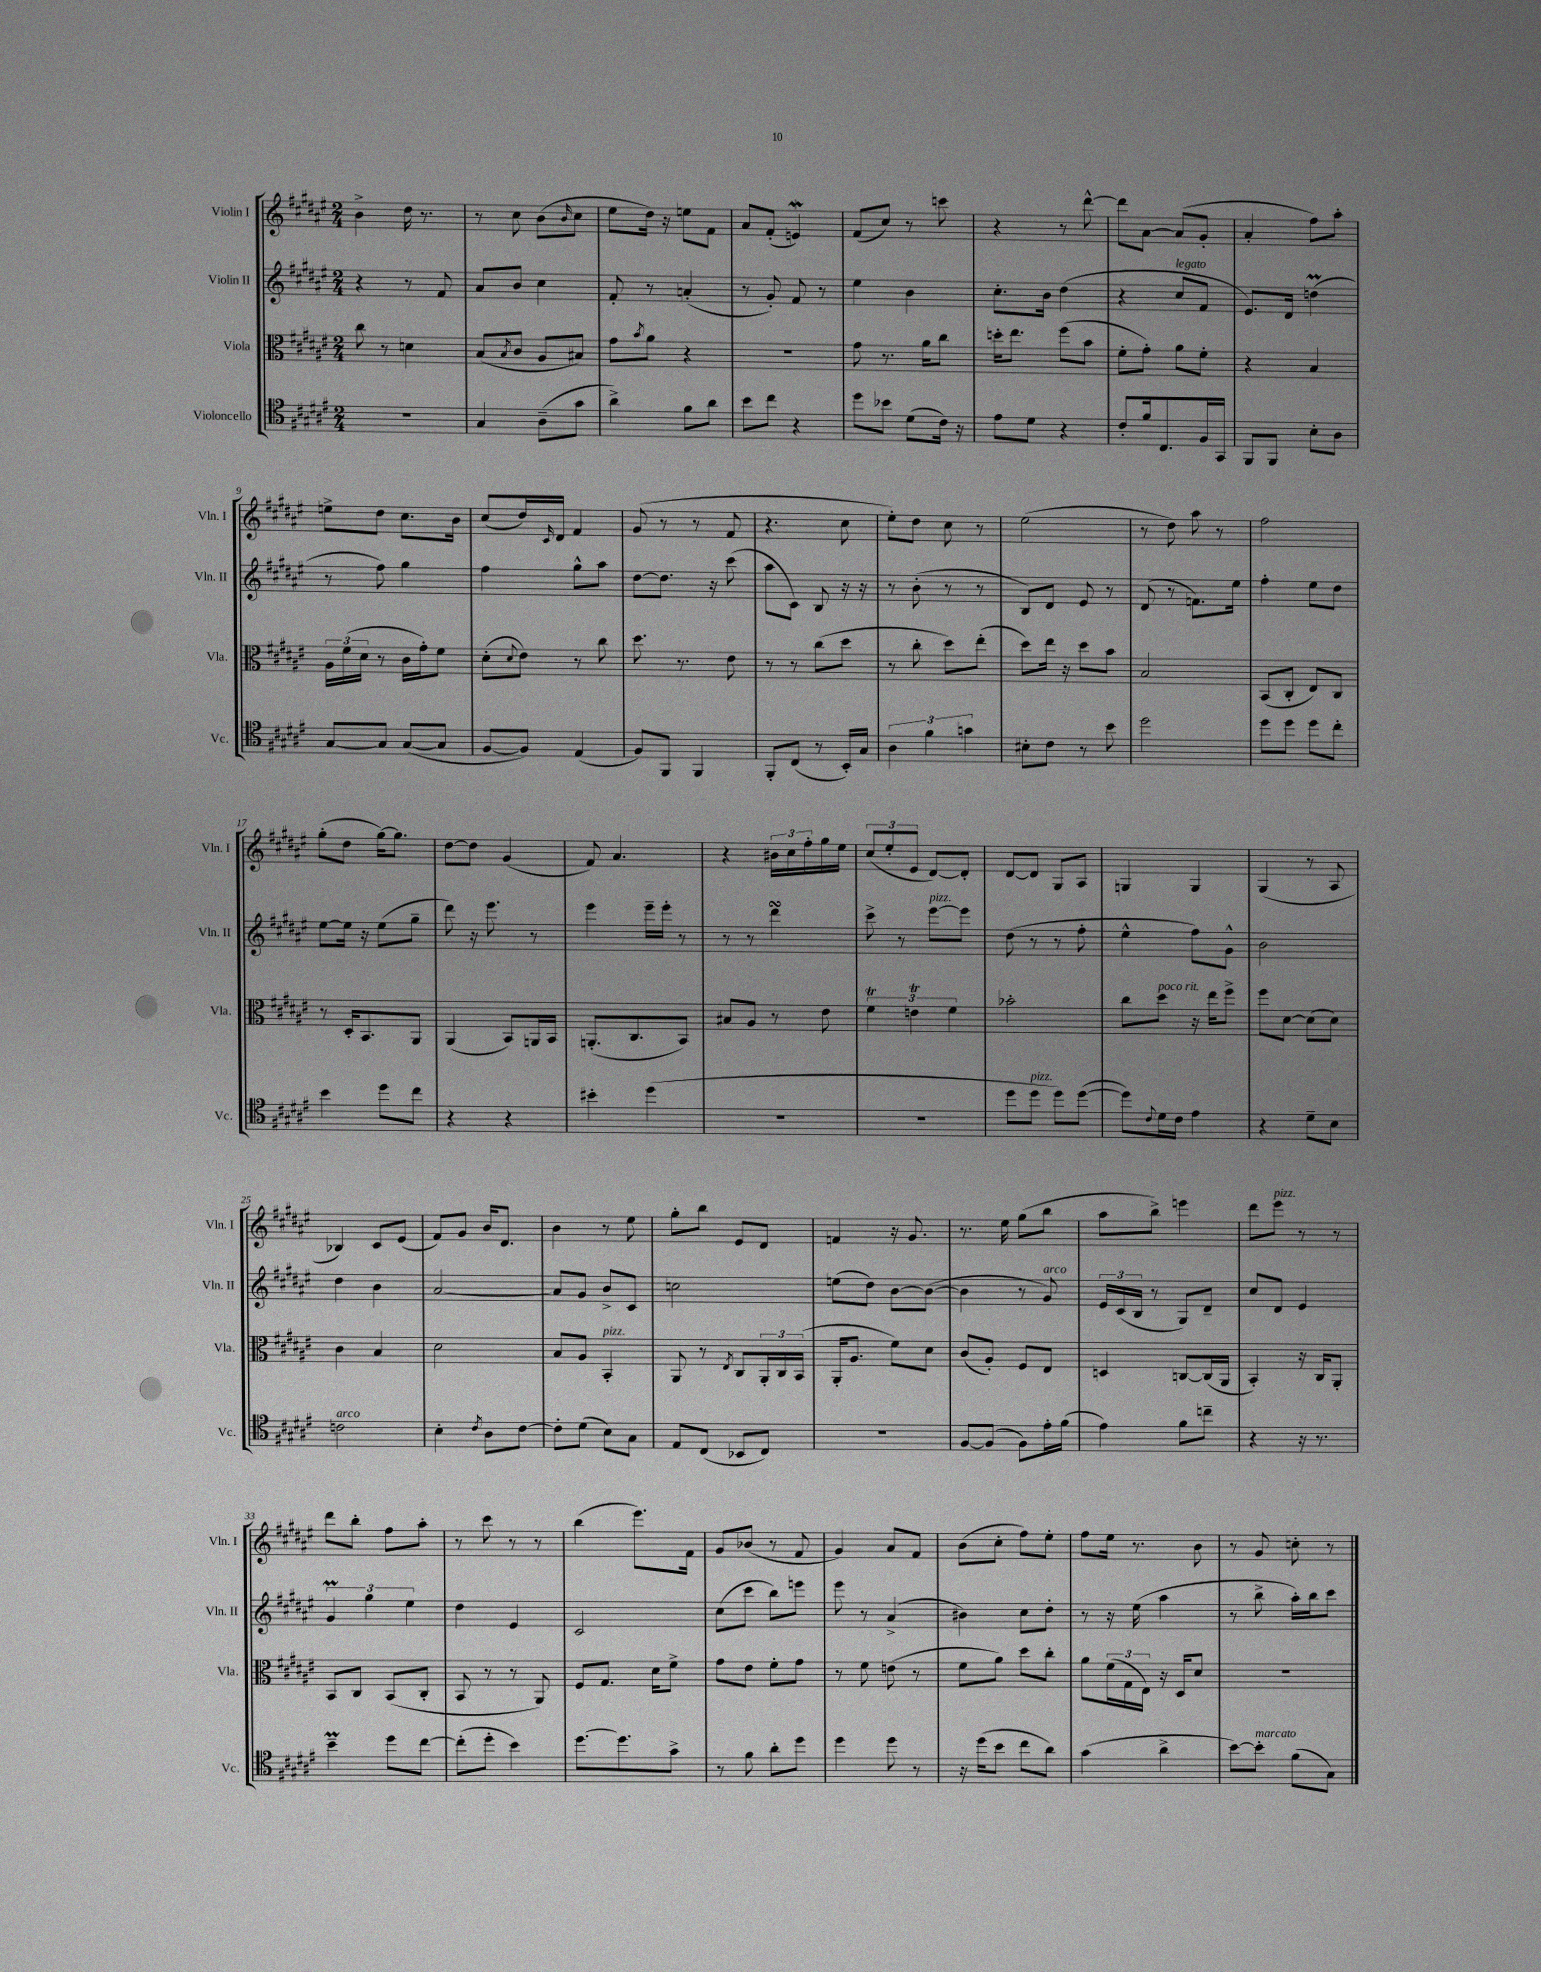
<<
\new StaffGroup <<
\new Staff = "s0" \with { instrumentName = "Violin I" shortInstrumentName = "Vln. I" } {
    \clef treble \key fis \major \numericTimeSignature \time 2/4
    b'4-> dis''16 r8. |
    r8 cis''8 b'8( \grace { b'16 } cis''8 |
    eis''8 dis''16) r16 e''8 fis'8 |
    ais'8 fis'8-.( e'4\mordent) |
    fis'8( cis''8) r8 c'''8 |
    r4 r8 dis'''8~-^ |
    dis'''8 ais'8~ ais'8( gis'8-. |
    ais'4-. fis''8) ais''8-. |
    e''8-> dis''8 cis''8. b'16 |
    cis''8( dis''16) \grace { cis'16 } dis'16 fis'4 |
    gis'8( r8 r8 fis'8 |
    r4. cis''8 |
    eis''8-.) dis''8 cis''8 r8 |
    eis''2( |
    r8 dis''8) ais''8 r8 |
    fis''2 |
    gis''8-.( dis''8 gis''16~) gis''8. |
    dis''8~ dis''8 gis'4( |
    fis'8) ais'4. |
    r4 \tuplet 3/2 { bis'16 cis''16 fis''16-. } gis''16 eis''16 |
    \tuplet 3/2 { cis''8( eis''8-. eis'8 } dis'8~) dis'8-. |
    dis'8~ dis'8 gis8 ais8 |
    g4 g4 |
    gis4( r8 ais8 |
    bes4) cis'8 eis'8( |
    fis'8) gis'8 b'16 dis'8. |
    b'4 r8 eis''8 |
    gis''8-. b''8 eis'8 dis'8 |
    f'4 r16 gis'8. |
    r8. eis''16 gis''8( b''8 |
    ais''8 b''8->) e'''4 |
    dis'''8 eis'''8^\markup { \italic "pizz." } r8 r8 |
    dis'''8 b''8-. fis''8 ais''8-. |
    r8 cis'''8 r8 r8 |
    b''4( eis'''8.) fis'16 |
    gis'8 bes'8( r8 fis'8 |
    gis'4) ais'8 fis'8 |
    b'8( cis''8-. fis''8) eis''8-. |
    fis''8 eis''16 r8. b'8 |
    r8 gis'8 c''8-. r8 \bar "|." |
}
\new Staff = "s1" \with { instrumentName = "Violin II" shortInstrumentName = "Vln. II" } {
    \clef treble \key fis \major \numericTimeSignature \time 2/4
    r4 r8 fis'8 |
    ais'8 b'8 cis''4 |
    fis'8-. r8 a'4-.( |
    r8 gis'8-.) fis'8 r8 |
    eis''4 b'4 |
    cis''8.-. b'16 dis''4( |
    r4 cis''8^\markup { \italic "legato" } fis'8 |
    eis'8.) dis'16 d''4\prall( |
    r8 fis''8) gis''4 |
    fis''4 gis''8-^ ais''8 |
    dis''8~ dis''8. r16 cis'''8( |
    ais''8 cis'8) b8 r16 r16 |
    r8 b'8-.( r8 r8 |
    b8) dis'8 eis'8 r8 |
    dis'8( r8 f'8.) eis''16 |
    fis''4-. eis''8 dis''8 |
    eis''8~ eis''16 r16 eis''8( gis''8-- |
    dis'''8) r16 eis'''8. r8 |
    eis'''4 eis'''16-- eis'''16-. r8 |
    r8 r8 dis'''4\turn |
    cis'''8-> r8 eis'''8~^\markup { \italic "pizz." } eis'''8 |
    dis''8( r8 r8 fis''8-. |
    eis''4-^ fis''8) gis'8-^ |
    b'2 |
    dis''4 b'4 |
    ais'2~ |
    ais'8 gis'8 b'8-> cis'8 |
    c''2 |
    e''8( dis''8) b'8~ b'8~( |
    b'4 r8 gis'8^\markup { \italic "arco" }) |
    \tuplet 3/2 { eis'16 cis'16( b16 } r8 gis8) dis'8-- |
    cis''8 dis'8 eis'4 |
    \tuplet 3/2 { gis'4\prall gis''4 eis''4 } |
    dis''4 eis'4 |
    cis'2 |
    cis''8( cis'''8 b''8) e'''8 |
    eis'''8 r8 ais'4->( |
    bis'4) cis''8 dis''8-. |
    r8 r16 eis''16( ais''4 |
    r8 b''8-> ais''16-.) b''16 cis'''8 \bar "|." |
}
\new Staff = "s2" \with { instrumentName = "Viola" shortInstrumentName = "Vla." } {
    \clef alto \key fis \major \numericTimeSignature \time 2/4
    cis''8 r8 d'4 |
    b8( \acciaccatura { b8 } cis'8 ais8 bis8) |
    gis'8 \acciaccatura { b'8 } ais'8 r4 |
    r2 |
    gis'8 r8. ais'16 cis''8 |
    d''16-. eis''8. fis''8( b'8 |
    fis'8-. gis'8-.) ais'8 fis'8-. |
    r4 b4 |
    \tuplet 3/2 { ais16 fis'16( dis'16 } r8 cis'16 gis'16-.) fis'8 |
    dis'8-.( \appoggiatura { dis'8 } eis'8) r8 cis''8 |
    dis''8. r8. eis'8 |
    r8 r8 cis''8( dis''8 |
    r8 cis''8-. dis''8) eis''8-.( |
    dis''8) eis''16 r16 dis''8 b'8 |
    b2 |
    b,8( cis8-. eis8) cis8 |
    r8 dis16-. b,8. ais,8 |
    ais,4( b,8) a,16 b,16 |
    a,8.-.( cis8. b,8) |
    bis8 ais8 r8 eis'8 |
    \tuplet 3/2 { fis'4\trill e'4\trill fis'4 } |
    bes'2-. |
    cis''8 dis''8^\markup { \italic "poco rit." } r16 eis''16 fis''8-> |
    fis''8 dis'8~ dis'8( dis'8) |
    cis'4 b4 |
    dis'2 |
    b8 ais8 b,4-.^\markup { \italic "pizz." } |
    ais,8 r8 \acciaccatura { eis8 } cis8 \tuplet 3/2 { ais,16-. cis16 b,16( } |
    ais,16-. ais8. fis'8) dis'8 |
    cis'8( ais8-.) fis8 eis8 |
    d4 c8~ c16( ais,16 |
    b,4-.) r16 cis16 ais,8-. |
    b,8 cis8 b,8( cis8-. |
    b,8 r8 r8 ais,8) |
    fis8 gis8. dis'16 fis'8-> |
    gis'8 eis'8 fis'8-. gis'8 |
    r8 fis'8 e'8( r8 |
    fis'8 ais'8) dis''8 cis''8-. |
    ais'8 \tuplet 3/2 { fis'16( gis16 eis16) } r16 dis16 dis'8 |
    r2 \bar "|." |
}
\new Staff = "s3" \with { instrumentName = "Violoncello" shortInstrumentName = "Vc." } {
    \clef tenor \key fis \major \numericTimeSignature \time 2/4
    r2 |
    gis4 ais8--( gis'8 |
    ais'4->) fis'8 ais'8 |
    b'8 cis''8 r4 |
    dis''8 bes'8 dis'8( cis'16) r16 |
    eis'8 dis'8 r4 |
    cis'8-. fis'16 cis8. fis16 gis,16 |
    fis,8 fis,8 b8-. ais8 |
    gis8~ gis8 gis8~( gis8 |
    fis8~ fis8) eis4( |
    fis8) fis,8 fis,4 |
    fis,8-. cis8( r8 b,16-.) gis16 |
    \tuplet 3/2 { ais4 fis'4 g'4 } |
    bis8-. cis'8 r8 b'8 |
    dis''2 |
    dis''8 dis''8 dis''8 cis''8-. |
    b'4 dis''8 cis''8 |
    r4 r4 |
    bis'4-. dis''4( |
    r2 |
    R2 |
    dis''8 dis''8^\markup { \italic "pizz." } dis''8) dis''8~( |
    dis''8) \appoggiatura { cis'8 } dis'16 cis'16 eis'4 |
    r4 dis'8-- b8 |
    c'2^\markup { \italic "arco" } |
    b4-. \acciaccatura { cis'8 } ais8 cis'8~ |
    cis'8-. dis'8( b8) gis8 |
    eis8 cis8( bes,8 cis8) |
    r2 |
    fis8~ fis8( fis8) eis'16-. fis'16( |
    eis'4) fis'8 c''8-- |
    r4 r16 r8. |
    b'4--\prall dis''8 cis''8~ |
    cis''8-.( dis''8-. b'4) |
    dis''8.~ dis''8. gis'8-> |
    r8 fis'8 ais'8-. dis''8 |
    dis''4 dis''8 r8 |
    r16 dis''16( b'8 cis''8 ais'8) |
    gis'4( ais'4-> |
    b'8~) b'8-.^\markup { \italic "marcato" } fis'8( gis8) \bar "|." |
}
>>
>>
